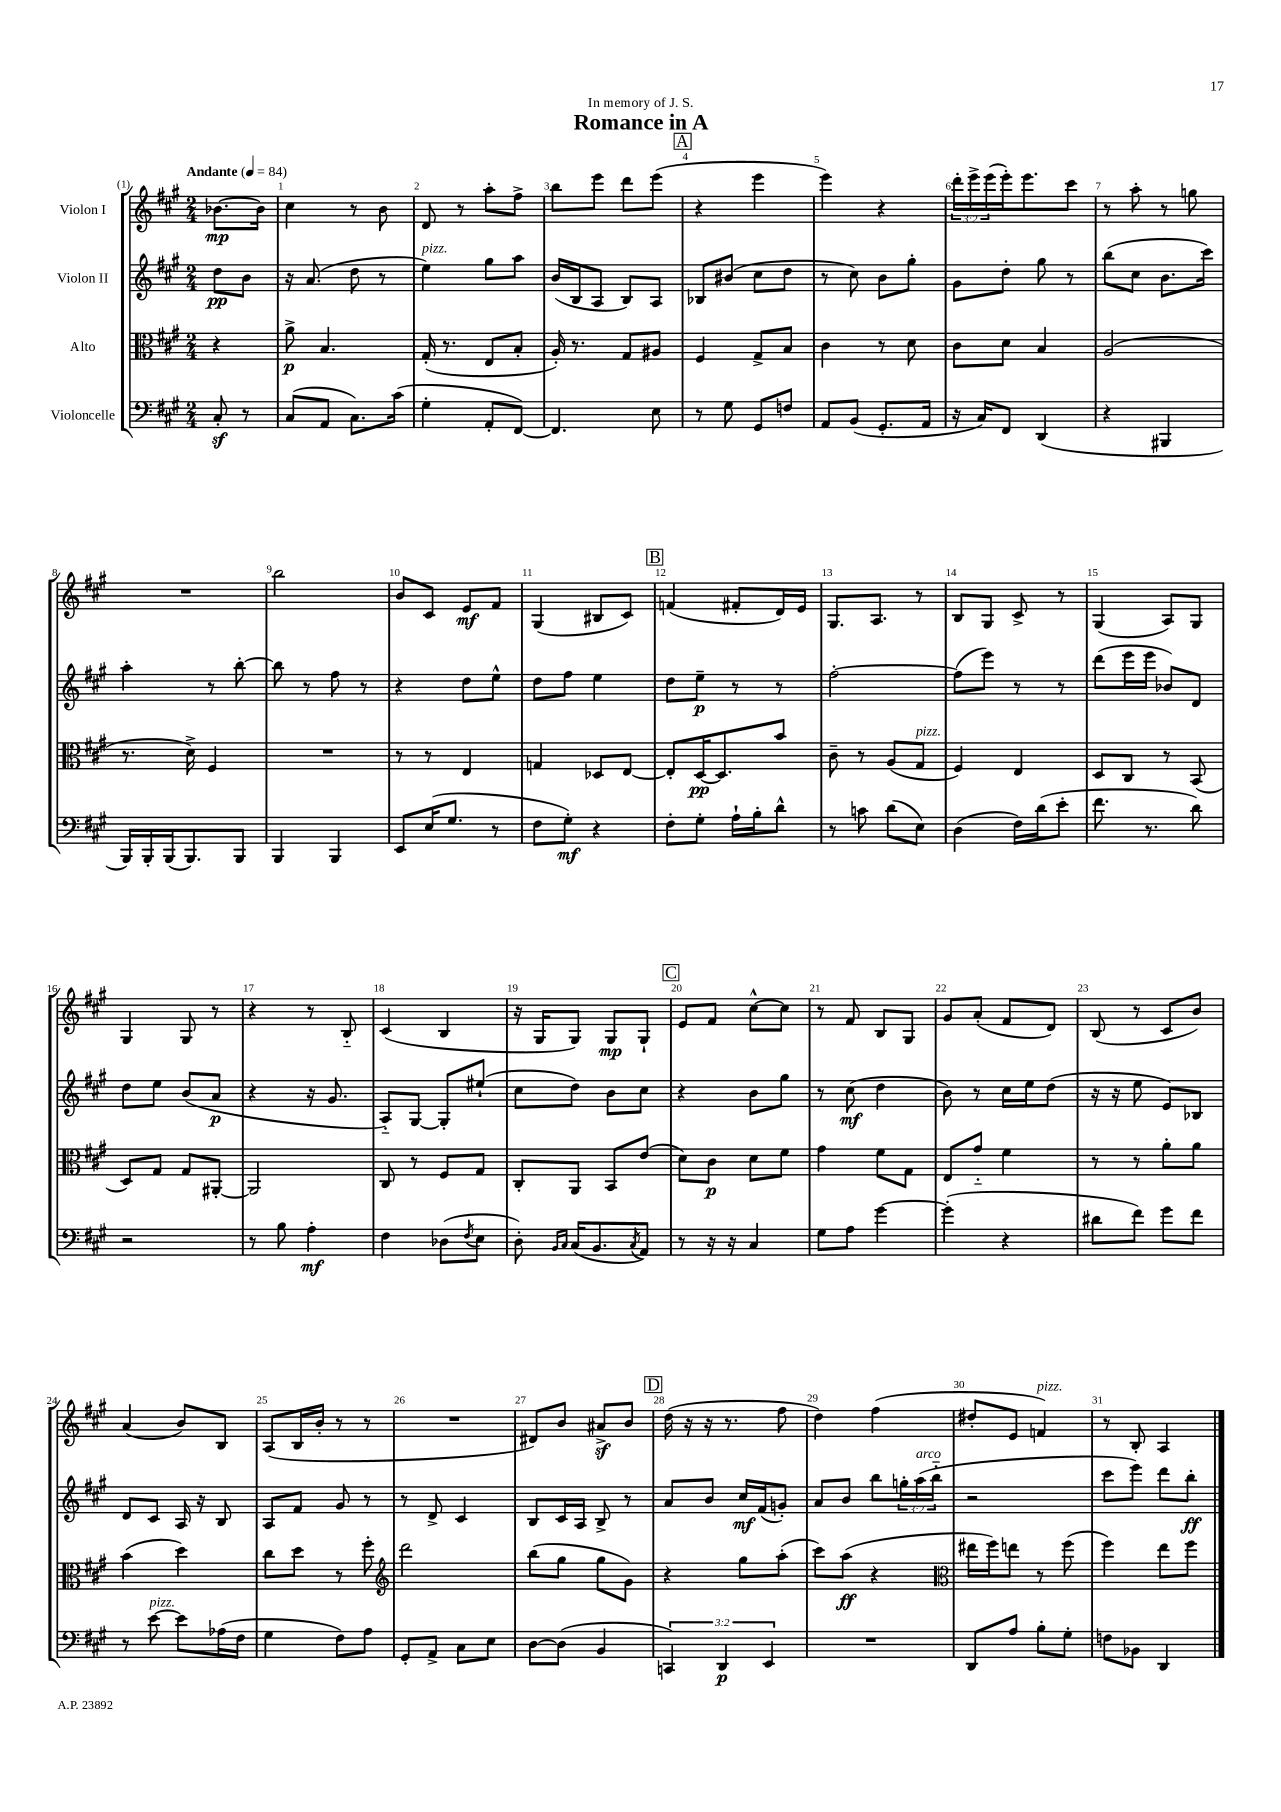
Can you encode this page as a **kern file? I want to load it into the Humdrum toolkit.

**kern	**dynam	**kern	**dynam	**kern	**dynam	**kern	**dynam
*part4	*part4	*part3	*part3	*part2	*part2	*part1	*part1
*staff4	*staff4	*staff3	*staff3	*staff2	*staff2	*staff1	*staff1
*I"Violoncelle	*	*I"Alto	*	*I"Violon II	*	*I"Violon I	*
*clefF4	*	*clefC3	*	*clefG2	*	*clefG2	*
*k[f#c#g#]	*	*k[f#c#g#]	*	*k[f#c#g#]	*	*k[f#c#g#]	*
*M2/4	*	*M2/4	*	*M2/4	*	*M2/4	*
*MM84	*	*MM84	*	*MM84	*	*MM84	*
=	=	=	=	=	=	=	=
!	!	!	!	!	!	!LO:TX:a:B:t=Andante	!
8C#z'/	.	4r	.	8dd\L	pp	[8.b-X\L	mp
8r	.	.	.	8b\J	.	.	.
.	.	.	.	.	.	16b-\Jk]	.
=1	=1	=1	=1	=1	=1	=1	=1
(8C#/L	.	8a^\	p	16r	.	4cc#\	.
.	.	.	.	(8.a/	.	.	.
8AA/J	.	4.B/	.	.	.	.	.
8.C#\L)	.	.	.	8dd\	.	8r	.
.	.	.	.	8r	.	8b\	.
(16c#\Jk	.	.	.	.	.	.	.
=2	=2	=2	=2	=2	=2	=2	=2
!	!	!	!	!LO:TX:a:i:t=pizz.	!	!	!
4G#'\	.	(16G#'/	.	4ee\)	.	8d/	.
.	.	8.r	.	.	.	.	.
.	.	.	.	.	.	8r	.
8AA'/L	.	8E/L	.	8gg#\L	.	8aa'\L	.
[8FF#/J)	.	8B'/J	.	8aa\J	.	8ff#^\J	.
=3	=3	=3	=3	=3	=3	=3	=3
4.FF#/]	.	16A'/)	.	(16b/LL	.	8bb\L	.
.	.	8.r	.	16B/J	.	.	.
.	.	.	.	8A/J	.	8eee\J	.
.	.	8G#/L	.	8B/L)	.	8ddd\L	.
8E\	.	8A#X/J	.	8A/J	.	(8eee\J	.
!!LO:REH:place=s1:t=A
=4	=4	=4	=4	=4	=4	=4	=4
8r	.	4F#/	.	8B-X/L	.	4r	.
8G#\	.	.	.	(8b#X/J	.	.	.
8GG#/L	.	8G#^/L	.	8cc#\L	.	4eee\	.
8Fn/J	.	8B/J	.	8dd\J	.	.	.
=5	=5	=5	=5	=5	=5	=5	=5
8AA/L	.	4c#\	.	8r	.	4eee\)	.
(8BB/J	.	.	.	8cc#\)	.	.	.
8.GG#'/L	.	8r	.	8b\L	.	4r	.
.	.	8d\	.	8gg#'\J	.	.	.
16AA/Jk	.	.	.	.	.	.	.
=6	=6	=6	=6	=6	=6	=6	=6
16r	.	8c#\L	.	8g#\L	.	24ddd'\LL	.
.	.	.	.	.	.	24eee^\	.
16C#/KL)	.	.	.	.	.	.	.
.	.	.	.	.	.	(24eee\	.
8FF#/J	.	8d\J	.	8dd'\J	.	16eee'\J)	.
.	.	.	.	.	.	8.eee\	.
(4DD/	.	4B/	.	8gg#\	.	.	.
.	.	.	.	8r	.	8ccc#\J	.
=7	=7	=7	=7	=7	=7	=7	=7
4r	.	(2A/	.	(8bb\L	.	8r	.
.	.	.	.	8cc#\J	.	8aa'\	.
4BBB#X/	.	.	.	8.b\L	.	8r	.
.	.	.	.	.	.	8ggn\	.
.	.	.	.	16ccc#\Jk)	.	.	.
!!LO:LB:g=z
=8	=8	=8	=8	=8	=8	=8	=8
16BBB/LL)	.	8.r	.	4aa'\	.	2r	.
16BBB'/	.	.	.	.	.	.	.
(16BBB/J	.	.	.	.	.	.	.
8.BBB/)	.	16d^\)	.	.	.	.	.
.	.	4F#/	.	8r	.	.	.
8BBB/J	.	.	.	[8bb'\	.	.	.
=9	=9	=9	=9	=9	=9	=9	=9
4BBB/	.	2r	.	8bb\]	.	2bb\	.
.	.	.	.	8r	.	.	.
4BBB/	.	.	.	8ff#\	.	.	.
.	.	.	.	8r	.	.	.
=10	=10	=10	=10	=10	=10	=10	=10
8EE/L	.	8r	.	4r	.	8b/L	.
(16E/K	.	8r	.	.	.	8c#/J	.
8.G#/J	.	.	.	.	.	.	.
.	.	4E/	.	8dd\L	.	8e/L	mf
8r	.	.	.	8ee^^\J	.	8f#/J	.
=11	=11	=11	=11	=11	=11	=11	=11
8F#\L	.	4Gn/	.	8dd\L	.	(4G#/	.
8G#'\J)	mf	.	.	8ff#\J	.	.	.
4r	.	8D-X/L	.	4ee\	.	8B#X/L	.
.	.	[8E/J	.	.	.	8c#/J)	.
!!LO:REH:place=s1:t=B
=12	=12	=12	=12	=12	=12	=12	=12
8F#'\L	.	8E'/L]	.	8dd\L	.	(4fn/	.
8G#'\J	.	[16D/K	pp	8ee~\J	p	.	.
.	.	8.D/]	.	.	.	.	.
16A`\LL	.	.	.	8r	.	8f#X'/L	.
16B'\J	.	.	.	.	.	.	.
8d^^\J	.	8b/J	.	8r	.	16d/L)	.
.	.	.	.	.	.	16e/JJ	.
=13	=13	=13	=13	=13	=13	=13	=13
8r	.	8c#~\	.	[2ff#'\	.	8.G#/L	.
8cn\	.	8r	.	.	.	.	.
.	.	.	.	.	.	8.A/J	.
(8d\L	.	(8A/L	.	.	.	.	.
!	!	!LO:TX:a:i:t=pizz.	!	!	!	!	!
8E\J)	.	8G#/J	.	.	.	8r	.
=14	=14	=14	=14	=14	=14	=14	=14
(4D\	.	4F#/)	.	(8ff#\L]	.	8B/L	.
.	.	.	.	8eee\J)	.	8G#/J	.
16F#\LL)	.	4E/	.	8r	.	8c#^/	.
(16d\J	.	.	.	.	.	.	.
8e'\J	.	.	.	8r	.	8r	.
=15	=15	=15	=15	=15	=15	=15	=15
8.f#\	.	8D/L	.	(8ddd\L	.	(4G#/	.
.	.	8C#/J	.	16eee\L	.	.	.
8.r	.	.	.	16eee\JJ	.	.	.
.	.	8r	.	8b-X/L)	.	8A/L)	.
8d\)	.	(8BB/	.	8d/J	.	8G#/J	.
!!LO:LB:g=z
=16	=16	=16	=16	=16	=16	=16	=16
2r	.	8D/L)	.	8dd\L	.	4G#/	.
.	.	8G#/J	.	8ee\J	.	.	.
.	.	8G#/L	.	(8b/L	.	8G#/	.
.	.	[8AA#X'/J	.	8a/J	p	8r	.
=17	=17	=17	=17	=17	=17	=17	=17
8r	.	2AA#/]	.	4r	.	4r	.
8B\	.	.	.	.	.	.	.
4A'\	mf	.	.	16r	.	8r	.
.	.	.	.	8.g#/	.	.	.
.	.	.	.	.	.	8B/	.
=18	=18	=18	=18	=18	=18	=18	=18
4F#\	.	8C#/	.	8A/L)	.	(4c#/	.
.	.	8r	.	[8G#/J	.	.	.
(8D-X\L	.	8F#/L	.	8G#'/L]	.	4B/	.
8qF#/	.	.	.	.	.	.	.
8E\J	.	8G#/J	.	(8ee#X`/J	.	.	.
=19	=19	=19	=19	=19	=19	=19	=19
8D'\)	.	8C#'/L	.	8cc#\L	.	16r	.
.	.	.	.	.	.	16G#/KL	.
16qqBB/LL	.	.	.	.	.	.	.
16qqC#/JJ	.	.	.	.	.	.	.
(16C#/KL	.	8AA/J	.	8dd\J)	.	8G#/J)	.
8.BB/	.	.	.	.	.	.	.
.	.	8BB/L	.	8b\L	.	8G#/L	mp
8qC#/	.	.	.	.	.	.	.
8AA/J)	.	(8e/J	.	8cc#\J	.	8G#`/J	.
!!LO:REH:place=s1:t=C
=20	=20	=20	=20	=20	=20	=20	=20
8r	.	8d\L)	.	4r	.	8e/L	.
16r	.	8c#\J	p	.	.	8f#/J	.
16r	.	.	.	.	.	.	.
4C#/	.	8d\L	.	8b\L	.	[8cc#^^\L	.
.	.	8f#\J	.	8gg#\J	.	8cc#\J]	.
=21	=21	=21	=21	=21	=21	=21	=21
8G#\L	.	4g#\	.	8r	.	8r	.
8A\J	.	.	.	(8cc#\	mf	8f#/	.
[4g#\	.	8f#\L	.	4dd\	.	8B/L	.
.	.	8G#\J	.	.	.	8G#/J	.
=22	=22	=22	=22	=22	=22	=22	=22
(4g#'\]	.	8E/L	.	8b\)	.	8g#/L	.
.	.	8g#/J	.	8r	.	(8a'/J	.
4r	.	4f#\	.	16cc#\LL	.	8f#/L	.
.	.	.	.	16ee\J	.	.	.
.	.	.	.	(8dd\J	.	8d/J)	.
=23	=23	=23	=23	=23	=23	=23	=23
8d#X\L	.	8r	.	16r	.	(8B/	.
.	.	.	.	16r	.	.	.
8f#\J)	.	8r	.	8ee\	.	8r	.
8g#\L	.	8a'\L	.	8e/L)	.	8c#/L	.
8f#\J	.	8a\J	.	8B-X/J	.	8b/J)	.
!!LO:LB:g=z
=24	=24	=24	=24	=24	=24	=24	=24
8r	.	(4b\	.	8d/L	.	(4a/	.
!LO:TX:a:i:t=pizz.	!	!	!	!	!	!	!
[8e\	.	.	.	8c#/J	.	.	.
8e\L]	.	4dd\)	.	16A/	.	8b/L)	.
.	.	.	.	16r	.	.	.
(16A-X\L	.	.	.	8B/	.	8B/J	.
16F#\JJ	.	.	.	.	.	.	.
=25	=25	=25	=25	=25	=25	=25	=25
4G#\	.	8cc#\L	.	8A/L	.	(8A/L	.
.	.	8dd\J	.	8f#/J	.	16B/L	.
.	.	.	.	.	.	16b'/JJ	.
8F#\L)	.	8r	.	8g#/	.	8r	.
8A\J	.	8ff#'\	.	8r	.	8r	.
=26	=26	=26	=26	=26	=26	=26	=26
*	*	*clefG2	*	*	*	*	*
8GG#'/L	.	2ddd\	.	8r	.	2r	.
8AA^/J	.	.	.	8d^/	.	.	.
8C#\L	.	.	.	4c#/	.	.	.
8E\J	.	.	.	.	.	.	.
=27	=27	=27	=27	=27	=27	=27	=27
[8D\L	.	(8bb\L	.	8B/L	.	8d#X/L)	.
(8D\J]	.	8gg#\J	.	16c#/L	.	8b/J	.
.	.	.	.	16A/JJ	.	.	.
4BB/	.	8gg#\L	.	8B^/	.	8a#Xz^/L	.
.	.	8g#\J)	.	8r	.	8b/J	.
!!LO:REH:place=s1:t=D
=28	=28	=28	=28	=28	=28	=28	=28
6CCn/)	.	4r	.	8a/L	.	(16dd\	.
.	.	.	.	.	.	16r	.
.	.	.	.	8b/J	.	16r	.
6DD/	p	.	.	.	.	.	.
.	.	.	.	.	.	8.r	.
.	.	8gg#\L	.	16cc#/LL	mf	.	.
.	.	.	.	(16f#/J	.	.	.
6EE/	.	.	.	.	.	.	.
.	.	(8aa'\J	.	8gn'/J)	.	8ff#\	.
=29	=29	=29	=29	=29	=29	=29	=29
2r	.	8ccc#\L)	.	8a/L	.	4dd\)	.
.	.	(8aa\J	ff	8b/J	.	.	.
.	.	4r	.	8bb\L	.	(4ff#\	.
.	.	.	.	24ggn'\L	.	.	.
!	!	!	!	!LO:TX:a:i:t=arco	!	!	!
.	.	.	.	(24aa\	.	.	.
.	.	.	.	24bb\JJ	.	.	.
=30	=30	=30	=30	=30	=30	=30	=30
*	*	*clefC3	*	*	*	*	*
8DD/L	.	16ee#X\LL	.	2r	.	8dd#X'/L	.
.	.	16ff#\J)	.	.	.	.	.
8A/J	.	8een\J	.	.	.	8e/J	.
!	!	!	!	!	!	!LO:TX:a:i:t=pizz.	!
8B'\L	.	8r	.	.	.	4fn/)	.
8G#'\J	.	(8ff#\	.	.	.	.	.
=31	=31	=31	=31	=31	=31	=31	=31
8Fn\L	.	4ff#\)	.	8ccc#\L	.	8r	.
8BB-X\J	.	.	.	8eee\J)	.	8B'/	.
4DD/	.	8ee\L	.	8ddd\L	.	4A/	.
.	.	8ff#\J	.	8bb'\J	ff	.	.
==	==	==	==	==	==	==	==
*-	*-	*-	*-	*-	*-	*-	*-
